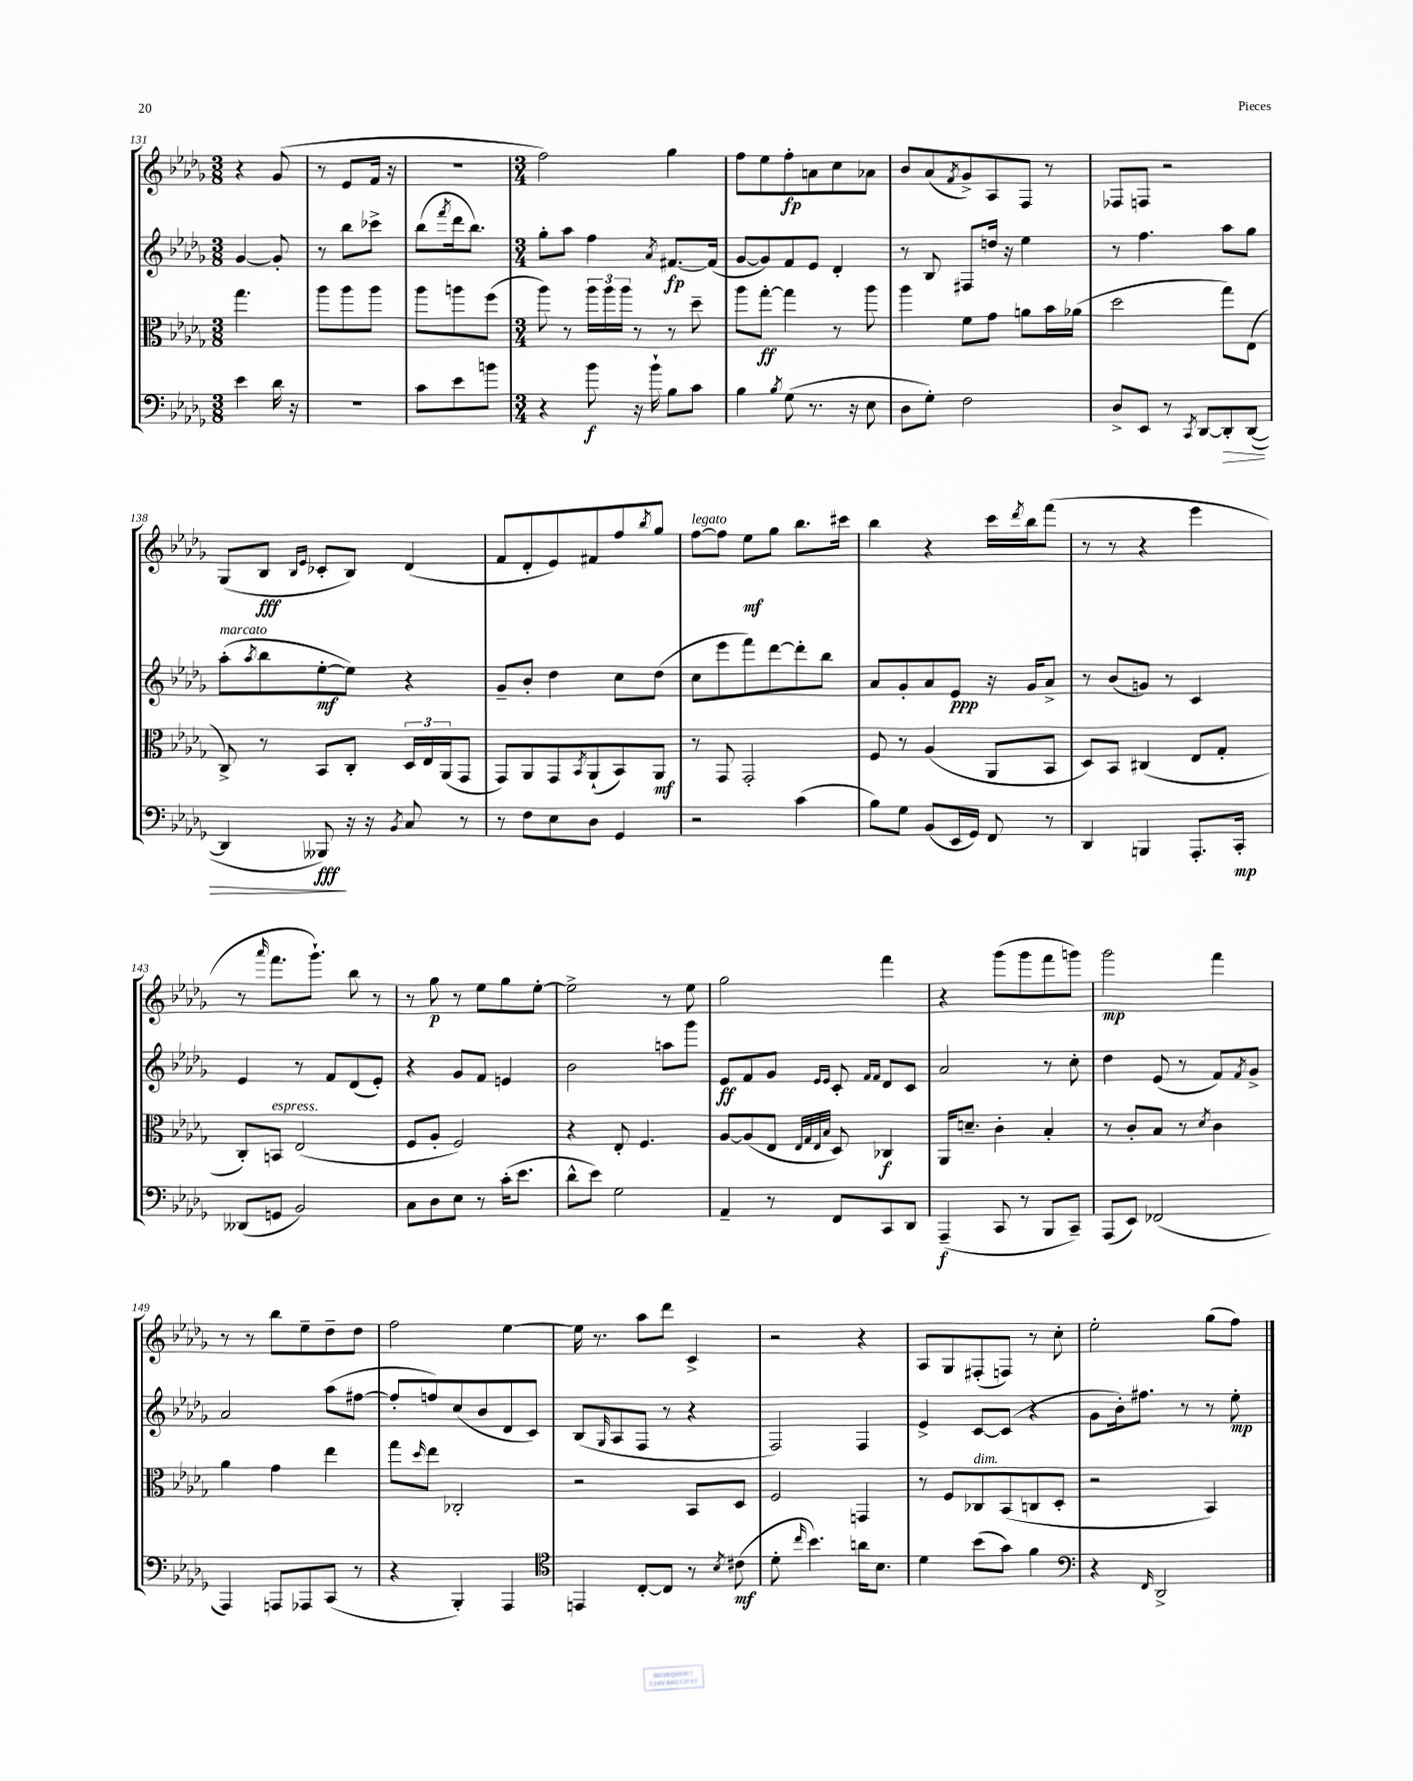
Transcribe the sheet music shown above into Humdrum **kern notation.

**kern	**dynam	**kern	**dynam	**kern	**dynam	**kern	**dynam
*part4	*part4	*part3	*part3	*part2	*part2	*part1	*part1
*staff4	*staff4	*staff3	*staff3	*staff2	*staff2	*staff1	*staff1
*clefF4	*	*clefC3	*	*clefG2	*	*clefG2	*
*k[b-e-a-d-g-]	*	*k[b-e-a-d-g-]	*	*k[b-e-a-d-g-]	*	*k[b-e-a-d-g-]	*
*M3/8	*	*M3/8	*	*M3/8	*	*M3/8	*
=131	=131	=131	=131	=131	=131	=131	=131
4e-\	.	4.gg-\	.	[4g-/	.	4r	.
16d-\	.	.	.	8g-'/]	.	(8g-/	.
16r	.	.	.	.	.	.	.
=132	=132	=132	=132	=132	=132	=132	=132
4.r	.	8aa-\L	.	8r	.	8r	.
.	.	8aa-\	.	8bb-\L	.	8e-/L	.
.	.	8aa-\J	.	8ccc-X^\J	.	16f/Jk	.
.	.	.	.	.	.	16r	.
=133	=133	=133	=133	=133	=133	=133	=133
8c\L	.	8aa-\L	.	(8bb-\L	.	4.r	.
.	.	.	.	8qfff/	.	.	.
8e-\	.	8aan\	.	16ddd-\k	.	.	.
.	.	.	.	8.bb-\J)	.	.	.
8bn\J	.	(8ff\J	.	.	.	.	.
=134	=134	=134	=134	=134	=134	=134	=134
*M3/4	*	*M3/4	*	*M3/4	*	*M3/4	*
4r	.	8aa-\)	.	8gg-'\L	.	2ff\)	.
.	.	8r	.	8aa-\J	.	.	.
8b-\	f	24aa-\LL	.	4ff\	.	.	.
.	.	24aa-\	.	.	.	.	.
.	.	24aa-\JJ	.	.	.	.	.
16r	.	8r	.	.	.	.	.
16b-`\	.	.	.	.	.	.	.
.	.	.	.	8qa-/	.	.	.
8B-\L	.	8r	.	[8.f#X/L	fp	4gg-\	.
8c\J	.	8dd-~\	.	.	.	.	.
.	.	.	.	(16f#/Jk]	.	.	.
=135	=135	=135	=135	=135	=135	=135	=135
4B-\	.	8aa-\L	.	[8g-/L	.	8ff\L	.
.	.	[8gg-'\J	ff	8g-/])	.	8ee-\	.
8qB-/	.	.	.	.	.	.	.
(8G-\	.	4gg-\]	.	8f/	.	8ff'\	fp
8.r	.	.	.	8e-/J	.	8an\	.
.	.	8r	.	4d-'/	.	8cc\	.
16r	.	.	.	.	.	.	.
8E-\	.	8aa-\	.	.	.	8a-X\J	.
=136	=136	=136	=136	=136	=136	=136	=136
8D-\L	.	4aa-\	.	8r	.	8b-/L	.
8G-'\J)	.	.	.	8B-/	.	(8a-/	.
.	.	.	.	.	.	8qf/	.
2F\	.	8f\L	.	8F#X/L	.	8g-^/)	.
.	.	8g-\J	.	16ddn/Jk	.	8A-/	.
.	.	.	.	16r	.	.	.
.	.	8an\L	.	4ee-\	.	8F/J	.
.	.	16b-\L	.	.	.	8r	.
.	.	(16a-X\JJ	.	.	.	.	.
=137	=137	=137	=137	=137	=137	=137	=137
8D-^/L	.	2dd-\	.	8r	.	8F-X/L	.
8EE-/J	.	.	.	4.ff\	.	8Fn/J	.
8r	.	.	.	.	.	2r	.
8qCC/	.	.	.	.	.	.	.
[8DD-/L	.	.	.	.	.	.	.
!	!LO:HP:b	!	!	!	!	!	!
8DD-'/]	>	8gg-\L)	.	8aa-\L	.	.	.
([8DD-/J	.	(8E-\J	.	8gg-\J	.	.	.
!!LO:LB:g=z
=138	=138	=138	=138	=138	=138	=138	=138
!	!	!	!	!LO:TX:a:i:t=marcato	!	!	!
4DD-/]	.	8C^/)	.	(8aa-'\L	.	(8G-/L	.
.	.	.	.	8qaa-/	.	.	.
.	.	8r	.	8bb-\	.	8B-/J	fff
.	.	.	.	.	.	16qqB-/LL	.
.	.	.	.	.	.	16qqe-/JJ	.
8BBB--X/)	fff	8BB-/L	.	[8ee-'\	mf	8c-X'/L	.
16r	]	8C'/J	.	8ee-\J])	.	8B-/J)	.
16r	.	.	.	.	.	.	.
8qBB-/	.	.	.	.	.	.	.
8C/	.	24D-/LL	.	4r	.	(4d-/	.
.	.	24E-/	.	.	.	.	.
.	.	(24AA-/J	.	.	.	.	.
8r	.	8GG-/J	.	.	.	.	.
=139	=139	=139	=139	=139	=139	=139	=139
8r	.	8GG-/L)	.	8g-~/L	.	8f/L	.
8F\L	.	8AA-/	.	8b-'/J	.	8d-'/	.
8E-\	.	8GG-/	.	4dd-\	.	8e-/)	.
.	.	8qBB-/	.	.	.	.	.
8D-\J	.	(8AA-`/	.	.	.	8f#X/	.
4GG-/	.	8BB-/)	.	8cc\L	.	8ff/	.
.	.	.	.	.	.	8qbb-/	.
.	.	8AA-/J	mf	(8dd-\J	.	8gg-/J	.
=140	=140	=140	=140	=140	=140	=140	=140
!	!	!	!	!	!	!LO:TX:a:i:t=legato	!
2r	.	8r	.	8cc\L	.	[8ff\L	.
.	.	8GG-/	.	8eee-\	.	8ff\J]	.
.	.	2GG-'/	.	8fff\)	.	8ee-\L	mf
.	.	.	.	[8ddd-\	.	8gg-\J	.
(4c\	.	.	.	8ddd-'\]	.	8.bb-\L	.
.	.	.	.	8bb-\J	.	.	.
.	.	.	.	.	.	16ccc#X\Jk	.
=141	=141	=141	=141	=141	=141	=141	=141
8B-\L)	.	8F/	.	8a-/L	.	4bb-\	.
8G-\J	.	8r	.	8g-'/	.	.	.
(8BB-/L	.	(4A-/	.	8a-/	.	4r	.
16EE-/L	.	.	.	8e-/J	ppp	.	.
16GG-/JJ)	.	.	.	.	.	.	.
8FF/	.	8AA-/L	.	16r	.	16ccc\LL	.
.	.	.	.	.	.	8qddd-/	.
.	.	.	.	16g-/KL	.	16bb-\J	.
8r	.	8BB-/J	.	8a-^/J	.	(8fff\J	.
=142	=142	=142	=142	=142	=142	=142	=142
4DD-/	.	8D-/L)	.	8r	.	8r	.
.	.	8BB-/J	.	(8b-/L	.	8r	.
4BBBn/	.	(4C#X/	.	8gn/J)	.	4r	.
.	.	.	.	8r	.	.	.
8.AAA-'/L	.	8E-/L	.	4c/	.	4eee-\	.
.	.	8G-'/J	.	.	.	.	.
16CC'/Jk	mp	.	.	.	.	.	.
!!LO:LB:g=z
=143	=143	=143	=143	=143	=143	=143	=143
(8DD--X/L	.	8C'/L)	.	4e-/	.	8r	.
.	.	.	.	.	.	16qqaaa-/	.
!	!	!LO:TX:a:i:t=espress.	!	!	!	!	!
8GGn/J	.	8BBn/J	.	.	.	8.fff\L	.
2BB-/)	.	(2E-/	.	8r	.	.	.
.	.	.	.	.	.	8.ggg-`\J)	.
.	.	.	.	8f/L	.	.	.
.	.	.	.	(8d-/	.	8bb-\	.
.	.	.	.	8e-'/J)	.	8r	.
=144	=144	=144	=144	=144	=144	=144	=144
8C\L	.	8F/L	.	4r	.	8r	.
8D-\	.	8A-'/J	.	.	.	8gg-\	p
8E-\J	.	2F/)	.	8g-/L	.	8r	.
8r	.	.	.	8f/J	.	8ee-\L	.
(16c'\KL	.	.	.	4en/	.	8gg-\	.
8.e-\J	.	.	.	.	.	.	.
.	.	.	.	.	.	[8ee-'\J	.
=145	=145	=145	=145	=145	=145	=145	=145
8d-^^\L	.	4r	.	2b-\	.	2ee-^\]	.
8e-\J)	.	.	.	.	.	.	.
2G-\	.	8E-'/	.	.	.	.	.
.	.	4.F/	.	.	.	.	.
.	.	.	.	8aan\L	.	8r	.
.	.	.	.	8ggg-\J	.	8ee-\	.
=146	=146	=146	=146	=146	=146	=146	=146
4AA-~/	.	[8A-/L	.	8e-/L	ff	2gg-\	.
.	.	(8A-/]	.	8f/	.	.	.
8r	.	8E-/J	.	8g-/J	.	.	.
.	.	32qqE-/LLL	.	.	.	.	.
.	.	32qqG-/	.	.	.	.	.
.	.	32qqE-/	.	16qqe-/LL	.	.	.
.	.	32qqB-/JJJ	.	16qqe-/JJ	.	.	.
8FF/L	.	8D-/)	.	8c'/	.	.	.
.	.	.	.	16qqf/LL	.	.	.
.	.	.	.	16qqf/JJ	.	.	.
8CC/	.	4C-X/	f	8d-/L	.	4fff\	.
8DD-/J	.	.	.	8c/J	.	.	.
=147	=147	=147	=147	=147	=147	=147	=147
(4AAA-~/	f	16AA-/KL	.	2a-/	.	4r	.
.	.	8.dn~/J	.	.	.	.	.
8CC/	.	4c'\	.	.	.	(8ggg-\L	.
8r	.	.	.	.	.	8ggg-\	.
8BBB-/L	.	4B-'/	.	8r	.	8fff\	.
8CC~/J)	.	.	.	8cc'\	.	8gggn\J)	.
=148	=148	=148	=148	=148	=148	=148	=148
(8AAA-/L	.	8r	.	4dd-\	.	2ggg-\	mp
8EE-/J)	.	8c'/L	.	.	.	.	.
(2FF-X/	.	8B-/J	.	(8e-/	.	.	.
.	.	8r	.	8r	.	.	.
.	.	8qd-/	.	.	.	.	.
.	.	4c\	.	8f/L)	.	4fff\	.
.	.	.	.	8qf/	.	.	.
.	.	.	.	8g-^/J	.	.	.
!!LO:LB:g=z
=149	=149	=149	=149	=149	=149	=149	=149
4AAA-/)	.	4a-\	.	2a-/	.	8r	.
.	.	.	.	.	.	8r	.
8AAAn/L	.	4g-\	.	.	.	8bb-\L	.
8AAA-X/	.	.	.	.	.	8ee-~\	.
(8CC/J	.	4ee-\	.	(8aa-\L	.	8dd-~\	.
8r	.	.	.	[8ff#X\J	.	8dd-\J	.
=150	=150	=150	=150	=150	=150	=150	=150
4r	.	8gg-\L	.	8ff#'/L]	.	2ff\	.
.	.	16qqdd-/	.	.	.	.	.
.	.	8ee-\J	.	8ffn/)	.	.	.
4BBB-'/)	.	2C-X'/	.	(8cc/	.	.	.
.	.	.	.	8b-/	.	.	.
4AAA-/	.	.	.	8d-/	.	[4ee-\	.
.	.	.	.	8c/J)	.	.	.
=151	=151	=151	=151	=151	=151	=151	=151
*clefC4	*	*	*	*	*	*	*
4EEn/	.	2r	.	(8B-/L	.	16ee-\]	.
.	.	.	.	.	.	8.r	.
.	.	.	.	16qqG-/	.	.	.
.	.	.	.	8A-/	.	.	.
[8C'/L	.	.	.	8F/J	.	8aa-\L	.
8C/J]	.	.	.	8r	.	8ddd-\J	.
8r	.	8BB-/L	.	4r	.	4c^/	.
8qB-/	.	.	.	.	.	.	.
(8c#X\	mf	8D-/J	.	.	.	.	.
=152	=152	=152	=152	=152	=152	=152	=152
8d-'\	.	2F/	.	2F/)	.	2r	.
16qqcc/	.	.	.	.	.	.	.
4.b-\)	.	.	.	.	.	.	.
16an\KL	.	4GGn/	.	4F/	.	4r	.
8.B-\J	.	.	.	.	.	.	.
=153	=153	=153	=153	=153	=153	=153	=153
4d-\	.	8r	.	4e-^/	.	8A-/L	.
.	.	8F/L	.	.	.	8G-/	.
!	!	!LO:TX:a:i:t=dim.	!	!	!	!	!
(8b-\L	.	8C-X/	.	[8c/L	.	(8F#X'/	.
8g-\J)	.	(8BB-/	.	(8c/J]	.	8Fn/J)	.
4f\	.	8Cn/	.	4r	.	8r	.
.	.	8D-'/J	.	.	.	8cc'\	.
=154	=154	=154	=154	=154	=154	=154	=154
*clefF4	*	*	*	*	*	*	*
4r	.	2r	.	8g-\L	.	2ee-'\	.
.	.	.	.	16b-'\k)	.	.	.
.	.	.	.	8.ff#X\J	.	.	.
16qqFF/	.	.	.	.	.	.	.
2DD-^/	.	.	.	.	.	.	.
.	.	.	.	8r	.	.	.
.	.	4BB-/)	.	8r	.	(8gg-\L	.
.	.	.	.	8ee-'\	mp	8ff\J)	.
==	==	==	==	==	==	==	==
*-	*-	*-	*-	*-	*-	*-	*-
